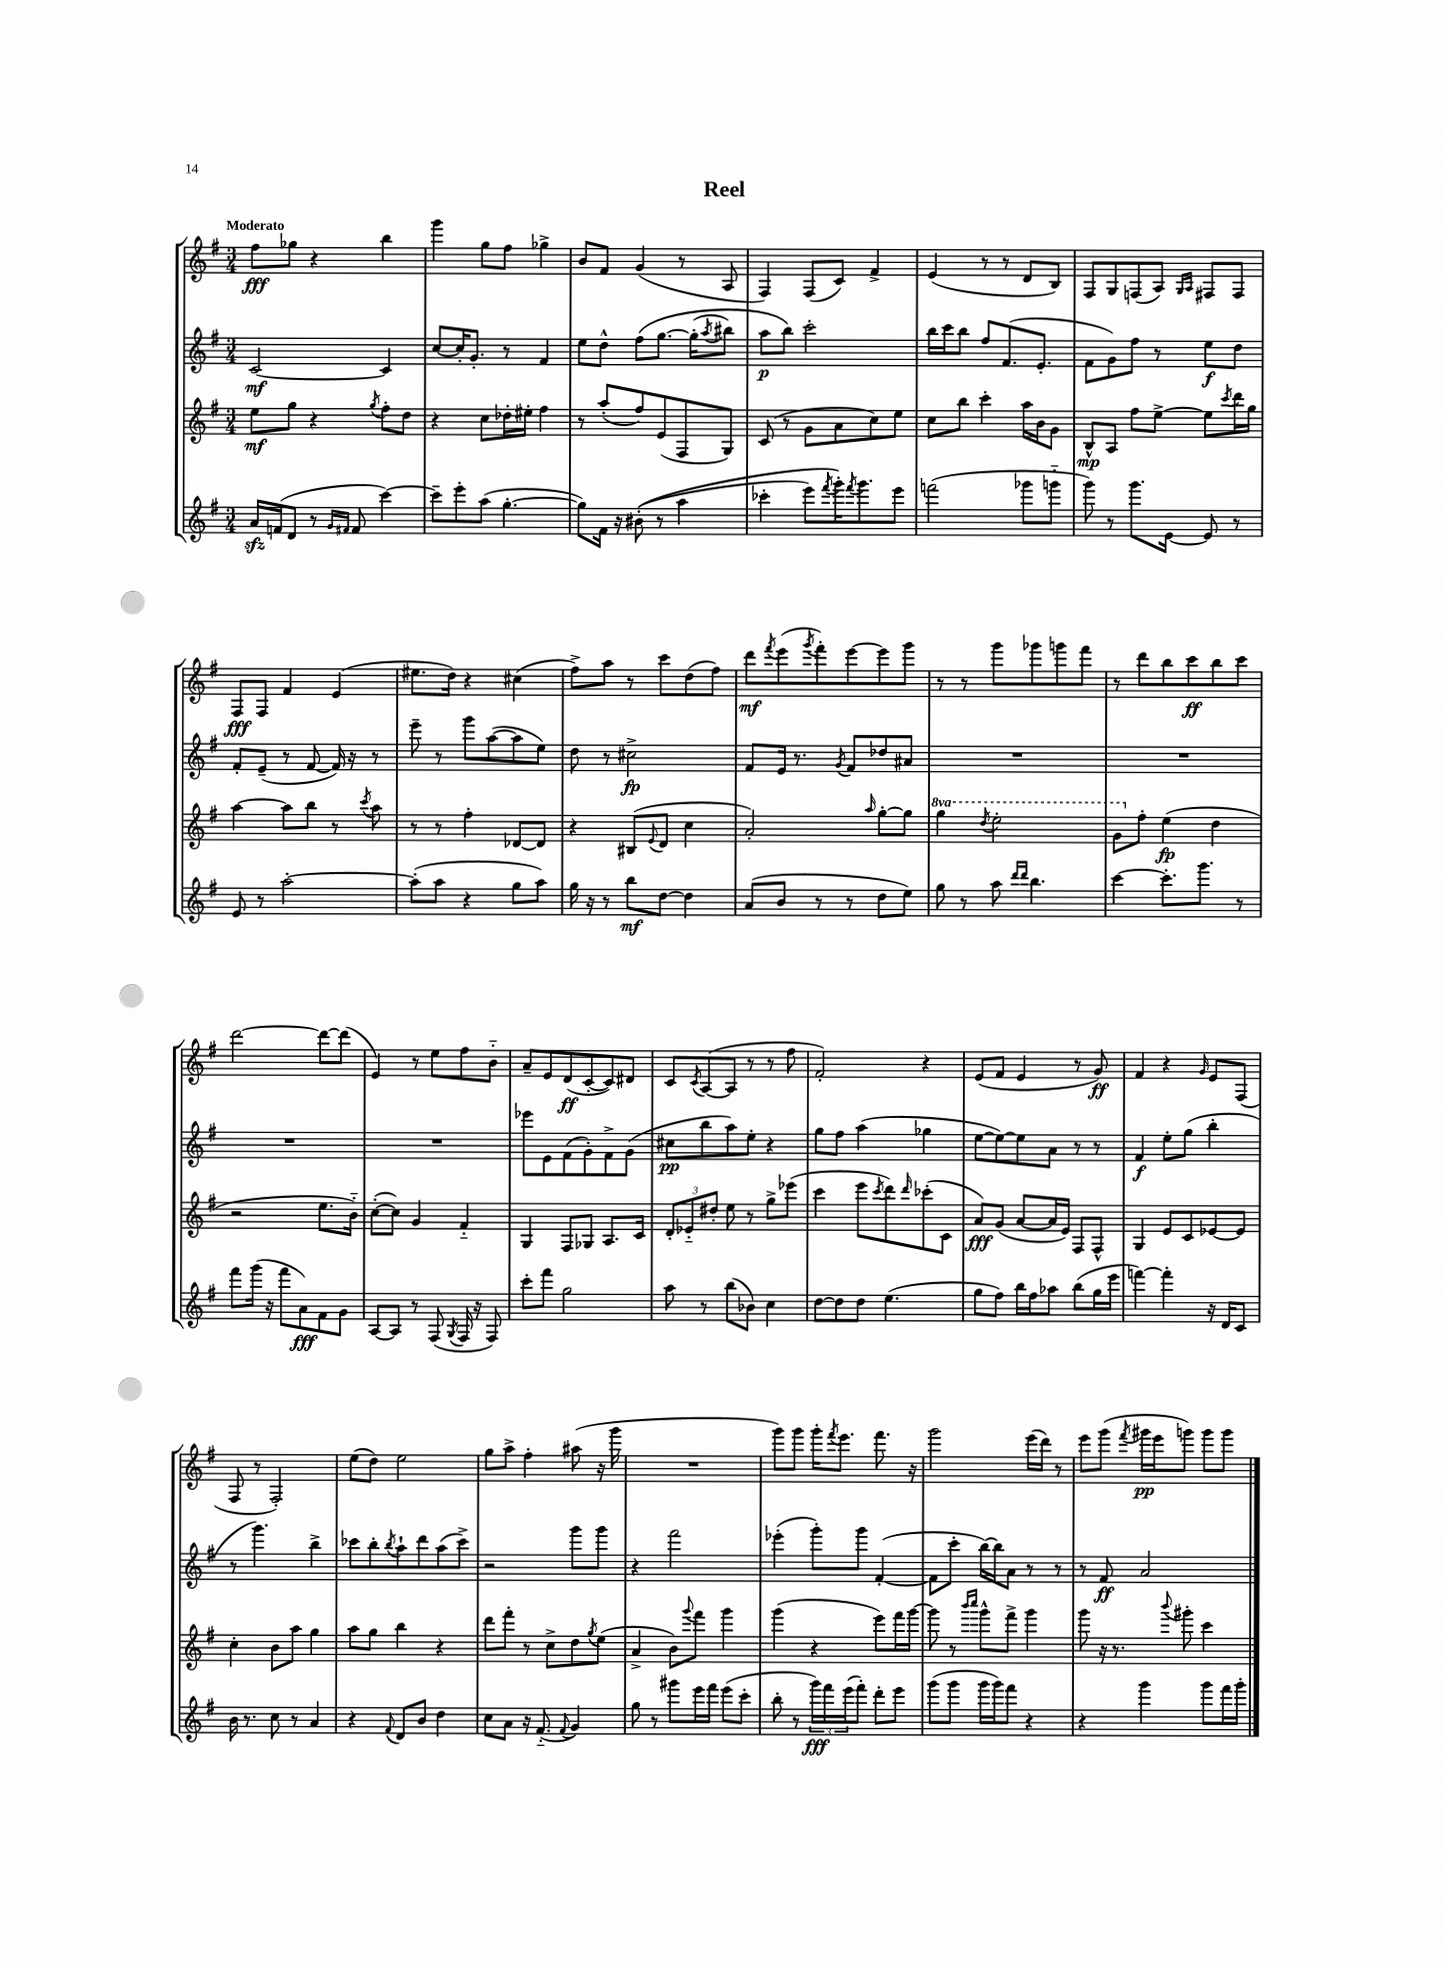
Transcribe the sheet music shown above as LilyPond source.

\header { title = "Reel" }
<<
\new StaffGroup <<
\new Staff = "s0" {
    \clef treble \key g \major \numericTimeSignature \time 3/4 \tempo "Moderato"
    fis''8\fff ges''8 r4 b''4 |
    g'''4 g''8 fis''8 ges''4-> |
    b'8 fis'8 g'4( r8 a8 |
    fis4) fis8( c'8) fis'4-> |
    e'4( r8 r8 d'8 b8) |
    fis8 g8 f8( a8) \grace { g16 a16 } fis8 fis8 |
    fis8\fff fis8 fis'4 e'4( |
    eis''8. d''16) r4 cis''4( |
    fis''8->) a''8 r8 c'''8 d''8( fis''8) |
    d'''8\mf \acciaccatura { fis'''8 } e'''8( \acciaccatura { g'''8 } fis'''8-.) e'''8~ e'''8 g'''8 |
    r8 r8 g'''8 ges'''8 g'''8 fis'''8 |
    r8 d'''8 b''8 c'''8\ff b''8 c'''8 |
    d'''2~ d'''8~ d'''8( |
    e'4) r8 e''8 fis''8 b'8-_ |
    a'8-- e'8 d'8\ff( c'8~-. c'8) dis'8 |
    c'8 \acciaccatura { c'8 } a8~( a8 r8 r8 fis''8 |
    fis'2-.) r4 |
    e'8( fis'8 e'4 r8 g'8\ff) |
    fis'4 r4 \grace { g'16 } e'8 fis8( |
    fis8 r8 fis2-.) |
    e''8( d''8) e''2 |
    g''8 a''8-> fis''4-. ais''8( r16 g'''16 |
    R2. |
    g'''8) g'''8 g'''16-. \acciaccatura { fis'''8 } e'''8. fis'''8. r16 |
    g'''2 e'''16( d'''16) r8 |
    e'''8 g'''8( \acciaccatura { fis'''8 } gis'''16\pp e'''16 g'''8) g'''8 g'''8 \bar "|." |
}
\new Staff = "s1" {
    \clef treble \key g \major \numericTimeSignature \time 3/4
    c'2~\mf c'4 |
    c''8~ c''16-. g'8.-. r8 fis'4 |
    e''8 d''8-^ fis''8\( g''8.~ g''16-.( \acciaccatura { a''8 } bis''8) |
    a''8\p b''8\) c'''2-. |
    b''16 c'''16 b''8 fis''8 fis'8.( e'8.-. |
    fis'8 g'8) fis''8 r8 e''8\f d''8 |
    fis'8-. e'8--( r8 fis'8~ fis'16) r16 r8 |
    e'''8-- r8 g'''8 a''8~( a''8 e''8) |
    d''8 r8 cis''2->\fp |
    fis'8 e'16 r8. \acciaccatura { g'8 } fis'8 des''8 ais'8 |
    R2. |
    R2. |
    R2. |
    R2. |
    ees'''8 e'8 fis'8( g'8-.) fis'8-> g'8( |
    cis''8\pp b''8 a''8) e''8-. r4 |
    g''8 fis''8 a''4( ges''4 |
    e''8~ e''8~) e''8 a'8 r8 r8 |
    fis'4\f e''8-. g''8( b''4-. |
    r8 g'''4.) b''4-> |
    ces'''8 b''8-. \acciaccatura { b''8 } a''8-! d'''8 a''8( ces'''8->) |
    r2 g'''8 g'''8 |
    r4 fis'''2 |
    ees'''4-.( g'''8-.) g'''8 fis'4~-.( |
    fis'8 c'''8-. b''16~) b''16 a'8 r8 r8 |
    r8 fis'8\ff a'2 \bar "|." |
}
\new Staff = "s2" {
    \clef treble \key g \major \numericTimeSignature \time 3/4 \set Staff.ottavationMarkups = #ottavation-simple-ordinals
    e''8\mf g''8 r4 \acciaccatura { g''8 } fis''8-. d''8 |
    r4 c''8 des''16-. eis''16-. fis''4 |
    r8 a''8-.( fis''8) e'8( fis8 g8) |
    c'8( r8 g'8 a'8 c''8) e''8 |
    c''8 b''8 c'''4-. a''16 b'16 g'8 |
    b8-^\mp a8 fis''8 e''8~-> e''8 \acciaccatura { c'''8 } d'''16 g''16 |
    a''4~ a''8 b''8 r8 \acciaccatura { c'''8 } a''8 |
    r8 r8 fis''4-. des'8~ des'8 |
    r4 bis8( \appoggiatura { e'8 } d'8 c''4 |
    a'2-.) \grace { a''16 } g''8~-. g''8 |
    \ottava #1 g'''4 \acciaccatura { d'''8 } e'''2-. |
    g''8 \ottava #0 fis''8-. e''4\fp( d''4 |
    r2 e''8. b'16-_) |
    c''8~-.( c''8) g'4 fis'4-_ |
    g4 fis8 ges8 a8. c'16 |
    \tuplet 3/2 { d'8-. ees'8-_ dis''8-. } e''8 r8 g''8-> ees'''8( |
    c'''4 e'''8 \acciaccatura { c'''8 } d'''8) \grace { d'''16 } ces'''8-.( c'8 |
    a'8\fff) g'8( a'8~ a'16 e'16) fis8 fis8-^ |
    g4 e'8 c'8 ees'8~ ees'8 |
    c''4-. b'8 a''8 g''4 |
    a''8 g''8 b''4 r4 |
    d'''8 fis'''8-. r8 c''8-> d''8 \acciaccatura { g''8 } e''8( |
    a'4-> b'8) \appoggiatura { g'''8 } fis'''8 g'''4 |
    g'''4( r4 e'''8) fis'''16 g'''16~ |
    g'''8 r8 \grace { b'''16 c''''16 } g'''8-^ fis'''8-> g'''4 |
    g'''8 r16 r8. \appoggiatura { b'''8 } gis'''8-. c'''4 \bar "|." |
}
\new Staff = "s3" {
    \clef treble \key g \major \numericTimeSignature \time 3/4
    a'16\sfz f'16( d'8 r8 \grace { g'16 fis'16 } fis'8 c'''4~) |
    c'''8-- e'''8-. a''8( g''4.~-. |
    g''8) fis'16 r16 bis'8-.(\( r8 a''4 |
    ces'''4-. e'''8) \acciaccatura { fis'''8 } g'''16-.\) \acciaccatura { fis'''8 } g'''8. e'''8 |
    f'''2( ges'''8 g'''8-_ |
    g'''8) r8 g'''8. e'16~ e'8 r8 |
    e'8 r8 a''2~-. |
    a''8-.( a''8 r4 g''8 a''8) |
    g''16 r16 r8 b''8\mf d''8~ d''4 |
    a'8( b'8 r8 r8 d''8 e''8) |
    g''8 r8 a''8 \grace { d'''16 d'''16 } b''4. |
    c'''4~ c'''8.-. g'''8. r8 |
    fis'''8 g'''16( r16 fis'''8 a'8\fff) fis'8 g'8 |
    a8~ a8 r8 fis8( \acciaccatura { g8 } fis16 r16 fis8) |
    c'''8-. fis'''8 g''2 |
    a''8 r8 b''8( bes'8) c''4 |
    d''8~ d''8 d''8 e''4.( |
    g''8 fis''8) b''16 fis''16 aes''8 b''8( g''16 e'''16 |
    f'''4~) f'''4-. r16 d'16 c'8 |
    b'16 r8. c''8 r8 a'4 |
    r4 \appoggiatura { fis'8 } d'8 b'8 d''4 |
    c''8 a'8 r16 fis'8.-_( \appoggiatura { fis'8 } g'4) |
    g''8 r8 gis'''8 e'''16 fis'''16 e'''8( c'''8-. |
    b''8-. r8 \tuplet 3/2 { g'''16\fff) fis'''16 e'''16( } fis'''8-.) d'''8-. e'''8 |
    g'''8( g'''8 g'''16 g'''16) fis'''8 r4 |
    r4 g'''4 g'''8 fis'''16 g'''16-. \bar "|." |
}
>>
>>
\layout { \context { \Score \remove "Bar_number_engraver" } }
